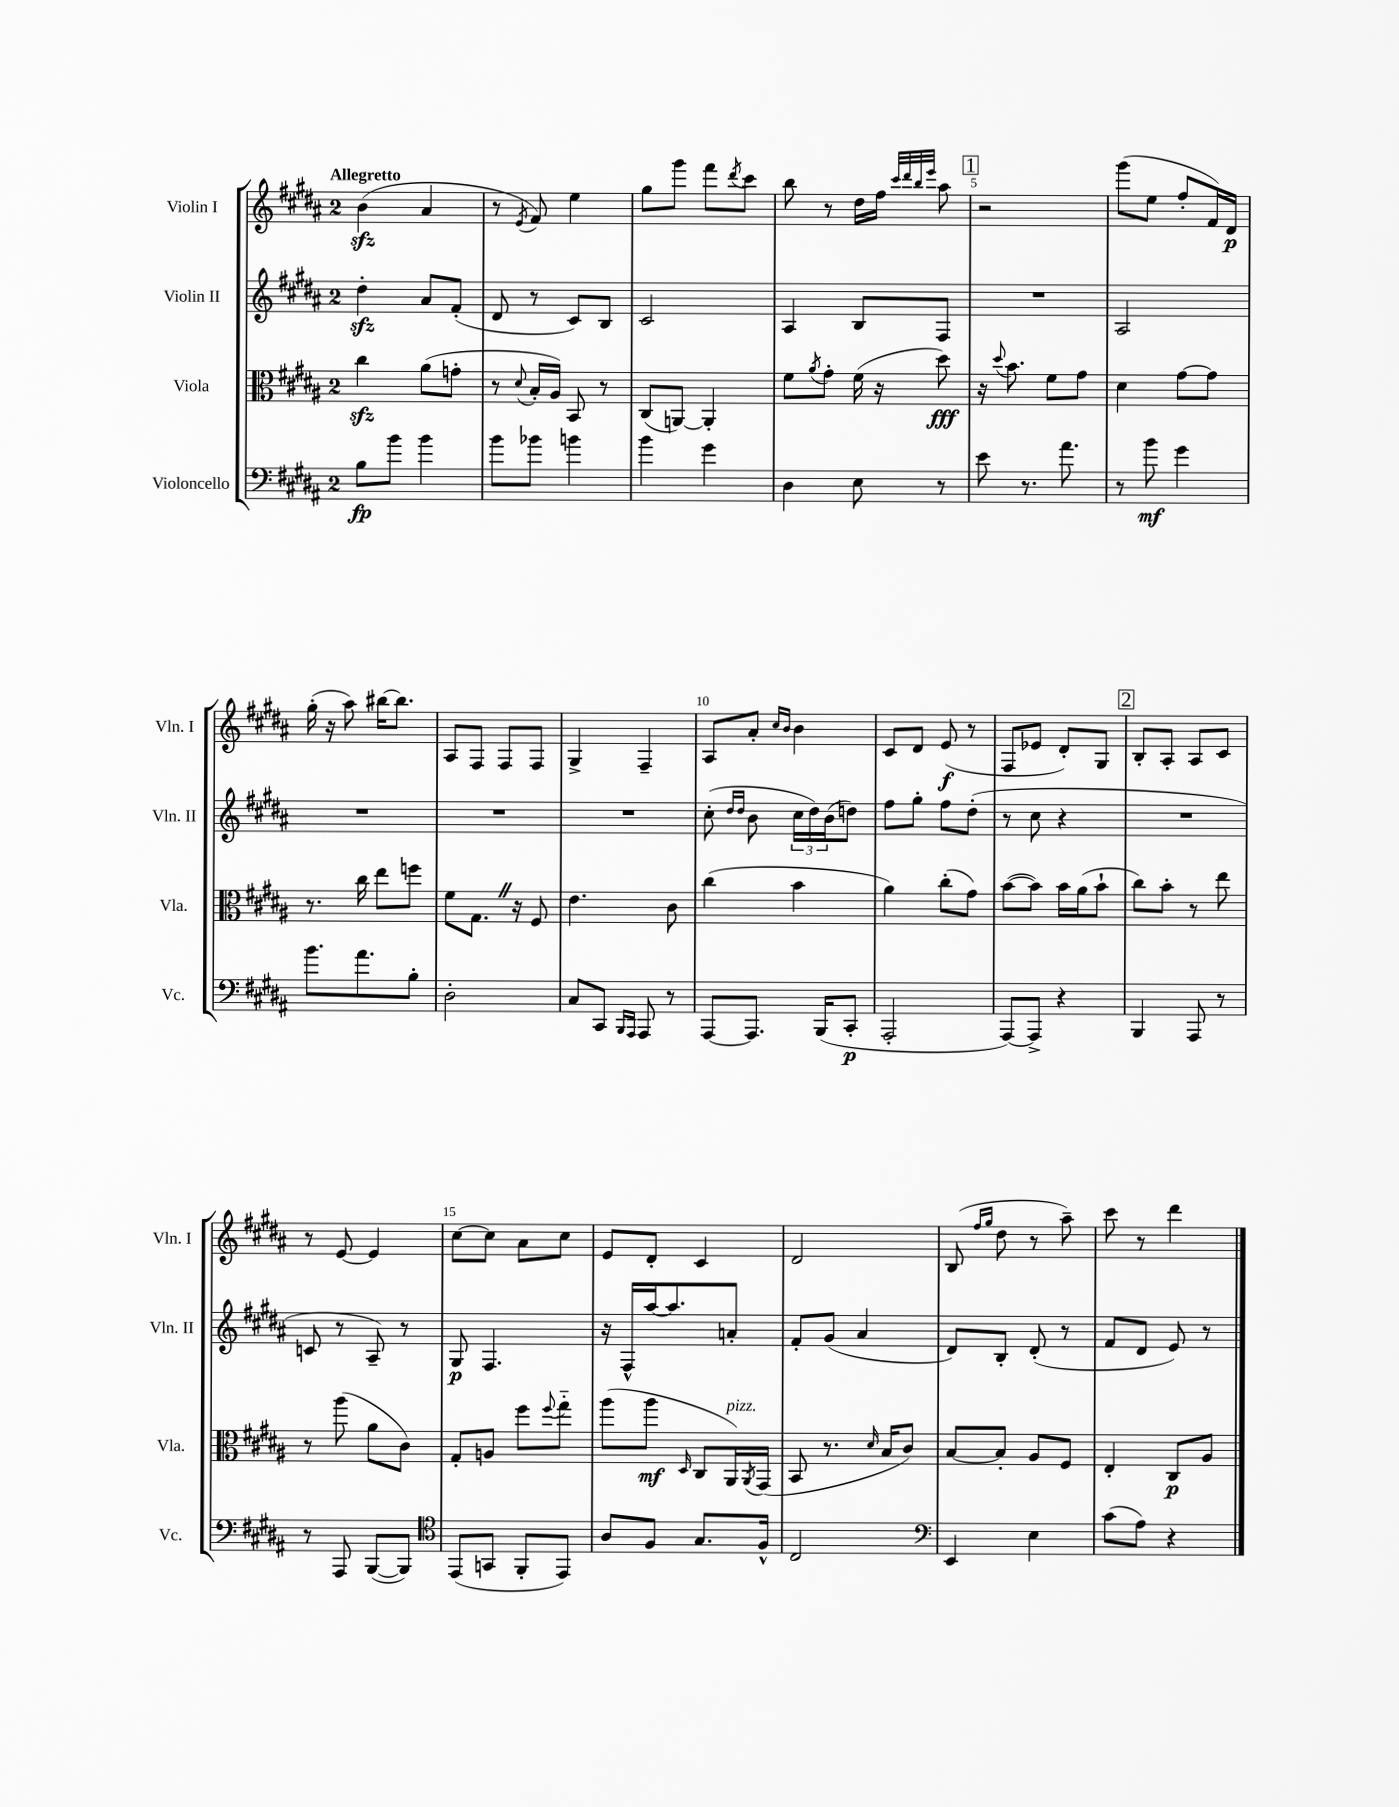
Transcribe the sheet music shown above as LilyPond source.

<<
\new StaffGroup <<
\new Staff = "s0" \with { instrumentName = "Violin I" shortInstrumentName = "Vln. I" } {
    \clef treble \key b \major \once \override Staff.TimeSignature.style = #'single-digit \time 2/4 \tempo "Allegretto"
    b'4\sfz( ais'4 |
    r8 \acciaccatura { e'8 } fis'8) e''4 |
    gis''8 gis'''8 fis'''8 \acciaccatura { dis'''8 } cis'''8 |
    b''8 r8 dis''16 fis''16 \grace { cis'''32 dis'''32 b''32 e'''32 } ais''8 |
    \mark \markup { \box "1" } r2 |
    gis'''8( e''8 fis''8-. fis'16) dis'16\p |
    gis''16-.( r16 ais''8) bis''16~ bis''8. |
    ais8 fis8 fis8 fis8 |
    gis4-> fis4-- |
    ais8 ais'8-. \grace { cis''16 b'16 } b'4 |
    cis'8 dis'8 e'8\f( r8 |
    fis8 ees'8 dis'8-.) gis8 |
    \mark \markup { \box "2" } b8-. ais8-. ais8 cis'8 |
    r8 e'8~ e'4 |
    cis''8~ cis''8 ais'8 cis''8 |
    e'8 dis'8-. cis'4 |
    dis'2 |
    b8( \grace { fis''16 gis''16 } dis''8 r8 ais''8--) |
    cis'''8 r8 dis'''4 \bar "|." |
}
\new Staff = "s1" \with { instrumentName = "Violin II" shortInstrumentName = "Vln. II" } {
    \clef treble \key b \major \once \override Staff.TimeSignature.style = #'single-digit \time 2/4
    dis''4-.\sfz ais'8 fis'8-.( |
    dis'8 r8 cis'8) b8 |
    cis'2 |
    ais4 b8 fis8 |
    \mark \markup { \box "1" } R2 |
    ais2 |
    R2 |
    R2 |
    R2 |
    cis''8-.( \grace { dis''16 dis''16 } b'8 \tuplet 3/2 { cis''16 dis''16) b'16( } d''8) |
    fis''8 gis''8-. fis''8 dis''8-.( |
    r8 cis''8 r4 |
    \mark \markup { \box "2" } R2 |
    c'8 r8 ais8--) r8 |
    gis8\p fis4. |
    r16 fis16-^ ais''16~ ais''8. a'8-. |
    fis'8-. gis'8( ais'4 |
    dis'8) b8-. dis'8-.( r8 |
    fis'8 dis'8 e'8) r8 \bar "|." |
}
\new Staff = "s2" \with { instrumentName = "Viola" shortInstrumentName = "Vla." } {
    \clef alto \key b \major \once \override Staff.TimeSignature.style = #'single-digit \time 2/4
    cis''4\sfz ais'8( g'8-. |
    r8 \appoggiatura { dis'8 } b16-. ais16) b,8 r8 |
    cis8( a,8~) a,4-. |
    fis'8 \acciaccatura { ais'8 } gis'8-. fis'16( r16 dis''8\fff) |
    \mark \markup { \box "1" } r16 \appoggiatura { dis''8 } b'8. fis'8 gis'8 |
    dis'4 gis'8~ gis'8 |
    r8. cis''16 e''8 f''8 |
    fis'8 gis8. \once \override BreathingSign.text = \markup { \musicglyph "scripts.caesura.straight" } \breathe r16 fis8 |
    e'4. cis'8 |
    cis''4( b'4 |
    ais'4) cis''8-.( gis'8) |
    b'8~( b'8) b'16 ais'16( b'8-! |
    \mark \markup { \box "2" } cis''8) b'8-. r8 e''8 |
    r8 ais''8( ais'8 cis'8) |
    gis8-. a8 fis''8 \appoggiatura { fis''8 } gis''8-_ |
    ais''8( ais''8\mf \grace { dis16 } cis8 ais,16^\markup { \italic "pizz." }) \acciaccatura { ais,8 } gis,16( |
    b,8 r8. \grace { dis'16 } b16 cis'8) |
    b8~ b8-. ais8 fis8 |
    e4-. cis8\p ais8 \bar "|." |
}
\new Staff = "s3" \with { instrumentName = "Violoncello" shortInstrumentName = "Vc." } {
    \clef bass \key b \major \once \override Staff.TimeSignature.style = #'single-digit \time 2/4
    b8\fp b'8 b'4 |
    b'8 bes'8 b'4 |
    b'4 gis'4 |
    dis4 e8 r8 |
    \mark \markup { \box "1" } e'8 r8. ais'8. |
    r8 b'8\mf gis'4 |
    b'8. ais'8. b8-. |
    dis2-. |
    cis8 cis,8 \grace { b,,16 ais,,16 } ais,,8 r8 |
    ais,,8~ ais,,8. b,,16( cis,8-.\p |
    ais,,2-. |
    ais,,8~) ais,,8-> r4 |
    \mark \markup { \box "2" } b,,4 ais,,8 r8 |
    r8 ais,,8 b,,8~( b,,8) |
    \clef tenor e,8( g,8 fis,8-. e,8) |
    ais8 fis8 gis8. fis16-^ |
    cis2 |
    \clef bass e,4 e4 |
    cis'8( ais8) r4 \bar "|." |
}
>>
>>
\layout { \context { \Score \override BarNumber.break-visibility = ##(#f #t #t) barNumberVisibility = #(every-nth-bar-number-visible 5) } }
